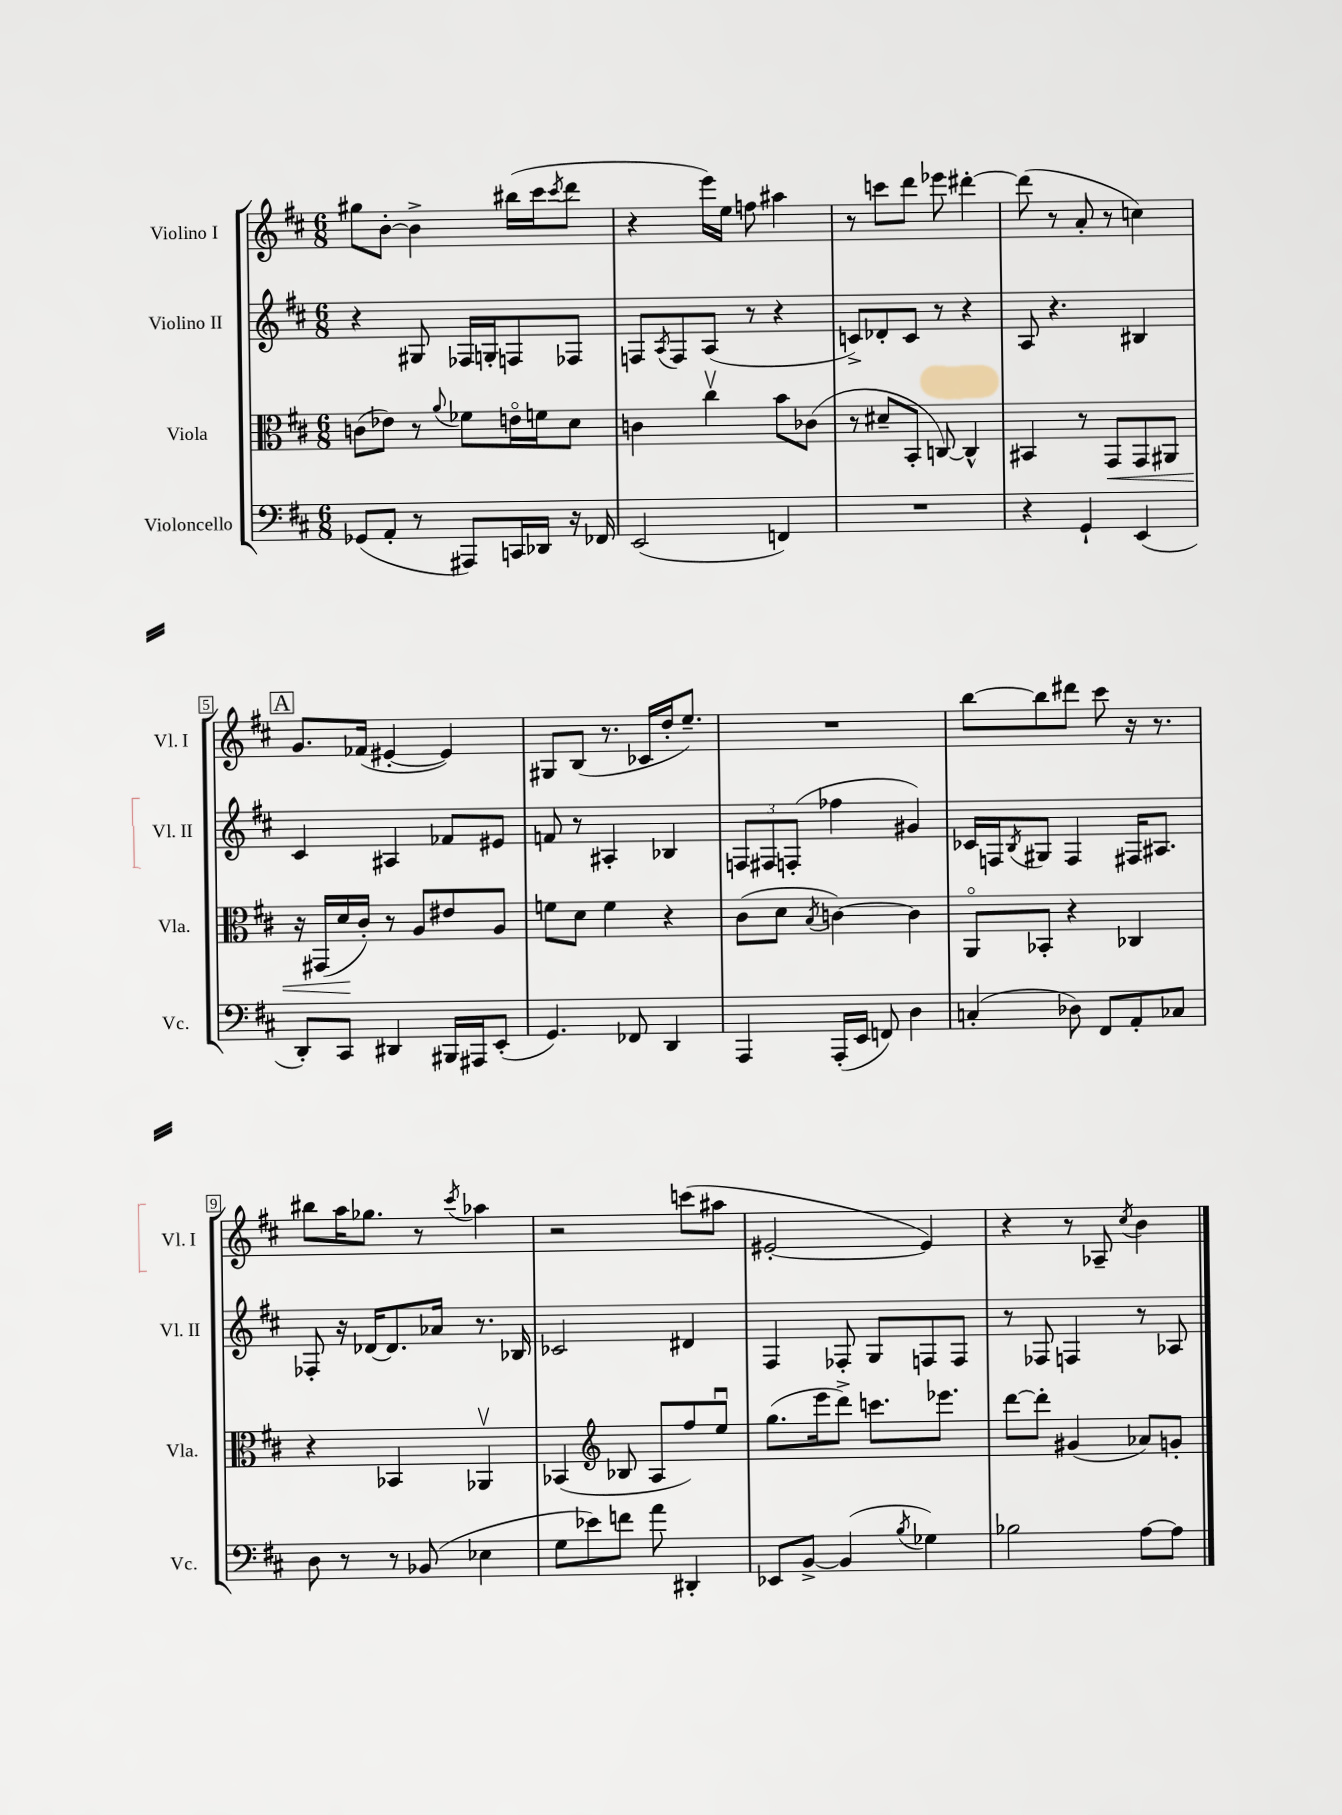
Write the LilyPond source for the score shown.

<<
\new StaffGroup <<
\new Staff = "s0" \with { instrumentName = "Violino I" shortInstrumentName = "Vl. I" } {
    \clef treble \key d \major \numericTimeSignature \time 6/8
    gis''8 b'8~-. b'4-> bis''16( cis'''16 \acciaccatura { cis'''8 } d'''8 |
    r4 e'''16) e''16 f''8 ais''4 |
    r8 c'''8 d'''8 ees'''8 dis'''4~-. |
    dis'''8( r8 a'8-. r8 c''4) |
    \mark \markup { \box "A" } g'8. fes'16( eis'4~-. eis'4) |
    gis8 b8( r8. ces'16 d''16-. e''8.--) |
    R2. |
    b''8~ b''8 dis'''8 cis'''8 r16 r8. |
    bis''8 a''16 ges''8. r8 \acciaccatura { cis'''8 } aes''4 |
    r2 c'''8( ais''8 |
    eis'2~-. eis'4) |
    r4 r8 aes8-- \acciaccatura { cis''8 } b'4 \bar "|." |
}
\new Staff = "s1" \with { instrumentName = "Violino II" shortInstrumentName = "Vl. II" } {
    \clef treble \key d \major \numericTimeSignature \time 6/8
    r4 gis8 fes16 g16-. f8 fes8 |
    f8 \acciaccatura { a8 } f8 a8( r8 r4 |
    c'8->) des'8-. c'8 r8 r4 |
    a8 r4. bis4 |
    \mark \markup { \box "A" } cis'4 ais4 fes'8 eis'8 |
    f'8 r8 ais4-. bes4 |
    \tuplet 3/2 { f8 fis8 f8-.( } fes''4 gis'4) |
    ces'16 f16 \acciaccatura { b8 } gis8 f4 fis16 ais8. |
    fes8-. r16 des'16~ des'8. aes'16 r8. bes16 |
    ces'2 dis'4 |
    fis4 fes8-. g8 f8 f8 |
    r8 fes8 f4 r8 aes8 \bar "|." |
}
\new Staff = "s2" \with { instrumentName = "Viola" shortInstrumentName = "Vla." } {
    \clef alto \key d \major \numericTimeSignature \time 6/8
    c'8( ees'8) r8 \appoggiatura { a'8 } fes'8 e'16\flageolet f'16 d'8 |
    c'4 cis''4\upbow b'8 ces'8( |
    r8 dis'8-- b,8-. c8~) c4-^ |
    bis,4 r8 g,8\< g,8 ais,8 |
    \mark \markup { \box "A" } r16 gis,16( d'16\! cis'16-.) r8 a8 eis'8 a8 |
    f'8 d'8 f'4 r4 |
    cis'8( d'8 \acciaccatura { b8 } c'4~) c'4 |
    a,8\flageolet bes,8-. r4 ces4 |
    r4 bes,4 aes,4\upbow |
    bes,4( \clef treble bes8 a8 fis''8) e''8\downbow |
    g''8.( e'''16 d'''8->) c'''8. ees'''8. |
    d'''8~ d'''8-. gis'4( aes'8) g'8-. \bar "|." |
}
\new Staff = "s3" \with { instrumentName = "Violoncello" shortInstrumentName = "Vc." } {
    \clef bass \key d \major \numericTimeSignature \time 6/8
    ges,8( a,8-. r8 ais,,8) c,16 des,16 r16 fes,16 |
    e,2( f,4) |
    R2. |
    r4 g,4-! e,4( |
    \mark \markup { \box "A" } d,8-.) cis,8 dis,4 bis,,16 ais,,16 e,8-.( |
    g,4.) fes,8 d,4 |
    a,,4 a,,16-.( e,16 f,8) d4 |
    c4-.( des8) fis,8 a,8-. ces8 |
    d8 r8 r8 bes,8( ees4 |
    g8 ees'8) f'8 a'8 dis,4-. |
    ees,8 b,8~-> b,4( \acciaccatura { b8 } ges4) |
    bes2 a8~ a8 \bar "|." |
}
>>
>>
\layout { \context { \Score \override BarNumber.stencil = #(make-stencil-boxer 0.1 0.3 ly:text-interface::print) } }
